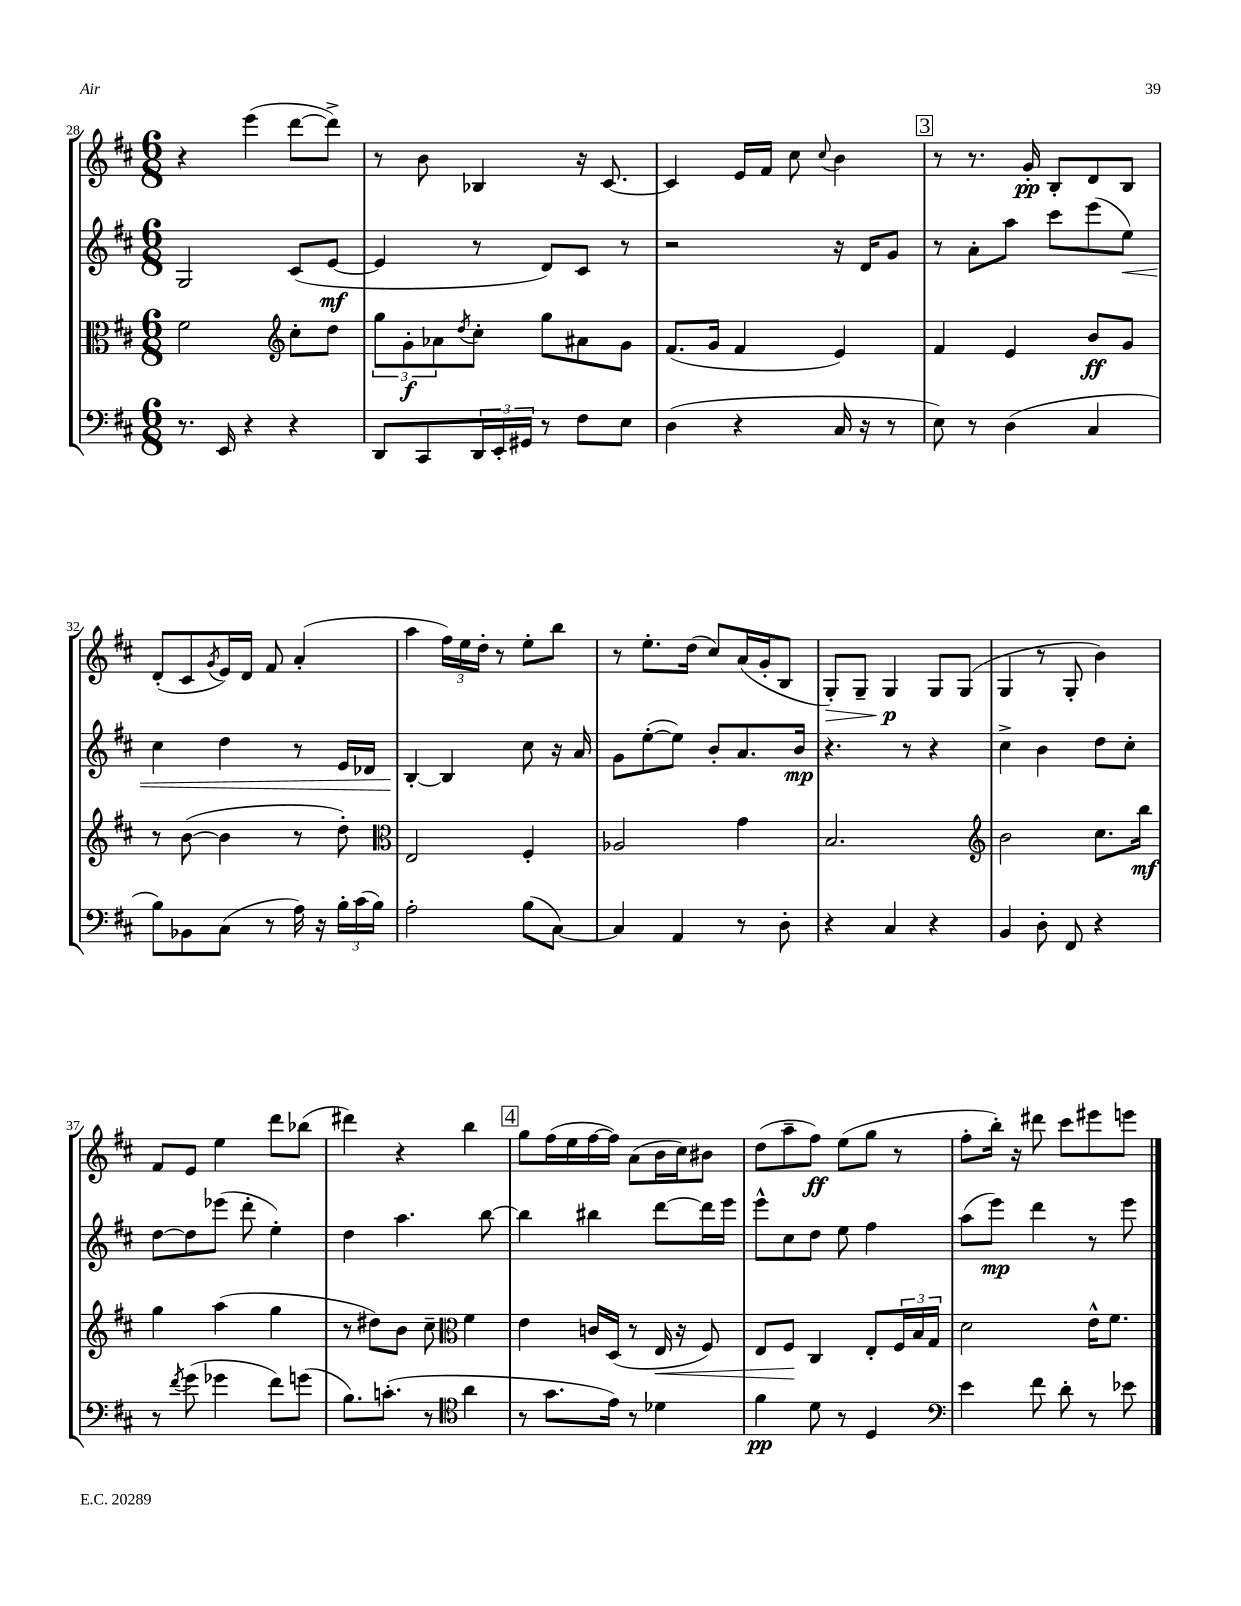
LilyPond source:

<<
\new StaffGroup <<
\new Staff = "s0" {
    \clef treble \key d \major \numericTimeSignature \time 6/8
    r4 e'''4( d'''8~ d'''8->) |
    r8 b'8 bes4 r16 cis'8.~ |
    cis'4 e'16 fis'16 cis''8 \appoggiatura { cis''8 } b'4 |
    \mark \markup { \box "3" } r8 r8. g'16-.\pp b8-. d'8 b8 |
    d'8-.( cis'8 \acciaccatura { g'8 } e'16) d'16 fis'8 a'4-.( |
    a''4 \tuplet 3/2 { fis''16) e''16 d''16-. } r8 e''8-. b''8 |
    r8 e''8.-. d''16( cis''8) a'16( g'16-. b8 |
    g8-.\>) g8-- g4\p\! g8 g8( |
    g4 r8 g8-. b'4) |
    fis'8 e'8 e''4 d'''8 bes''8( |
    dis'''4) r4 b''4 |
    \mark \markup { \box "4" } g''8 fis''16( e''16 fis''16~ fis''16) a'8( b'16 cis''16) bis'8 |
    d''8( a''8-- fis''8\ff) e''8( g''8 r8 |
    fis''8-. b''16-.) r16 dis'''8 cis'''8 eis'''8 e'''8 \bar "|." |
}
\new Staff = "s1" {
    \clef treble \key d \major \numericTimeSignature \time 6/8
    g2 cis'8( e'8~\mf |
    e'4 r8 d'8) cis'8 r8 |
    r2 r16 d'16 g'8 |
    \mark \markup { \box "3" } r8 a'8-. a''8 cis'''8 e'''8( e''8\<) |
    cis''4 d''4 r8 e'16 des'16 |
    b4~-.\! b4 cis''8 r16 a'16 |
    g'8 e''8~-.( e''8) b'8-. a'8. b'16\mp |
    r4. r8 r4 |
    cis''4-> b'4 d''8 cis''8-. |
    d''8~ d''8 ees'''8( d'''8-. e''4-.) |
    d''4 a''4. b''8~ |
    \mark \markup { \box "4" } b''4 bis''4 d'''8~ d'''16 e'''16 |
    e'''8-^ cis''8 d''8 e''8 fis''4 |
    a''8( e'''8\mp) d'''4 r8 e'''8 \bar "|." |
}
\new Staff = "s2" {
    \clef alto \key d \major \numericTimeSignature \time 6/8
    fis'2 \clef treble cis''8-. d''8 |
    \tuplet 3/2 { g''8 g'8-.\f aes'8 } \acciaccatura { d''8 } cis''8-. g''8 ais'8 g'8 |
    fis'8.( g'16 fis'4 e'4) |
    \mark \markup { \box "3" } fis'4 e'4 b'8\ff g'8 |
    r8 b'8~( b'4 r8 d''8-.) |
    \clef alto e2 fis4-. |
    aes2 g'4 |
    b2. |
    \clef treble b'2 cis''8. b''16\mf |
    g''4 a''4( g''4 |
    r8 dis''8) b'8 cis''8-- \clef alto fis'4 |
    \mark \markup { \box "4" } e'4 c'16 d16( r8 e16\< r16 fis8) |
    e8 fis8\! cis4 e8-. \tuplet 3/2 { fis16 b16 g16 } |
    d'2 e'16-^ fis'8. \bar "|." |
}
\new Staff = "s3" {
    \clef bass \key d \major \numericTimeSignature \time 6/8
    r8. e,16 r4 r4 |
    d,8 cis,8 \tuplet 3/2 { d,16 e,16-. gis,16 } r8 fis8 e8 |
    d4( r4 cis16 r16 r8 |
    \mark \markup { \box "3" } e8) r8 d4( cis4 |
    b8) bes,8 cis8( r8 a16) r16 \tuplet 3/2 { b16-. cis'16( b16) } |
    a2-. b8( cis8~) |
    cis4 a,4 r8 d8-. |
    r4 cis4 r4 |
    b,4 d8-. fis,8 r4 |
    r8 \acciaccatura { fis'8 } g'8( ges'4 fis'8) g'8( |
    b8.) c'8.-.( r8 \clef tenor a'4 |
    \mark \markup { \box "4" } r8 g'8. e'16) r8 des'4 |
    fis'4\pp d'8 r8 d4 |
    \clef bass e'4 fis'8 d'8-. r8 ees'8 \bar "|." |
}
>>
>>
\layout { \context { \Score currentBarNumber = #28 } }
